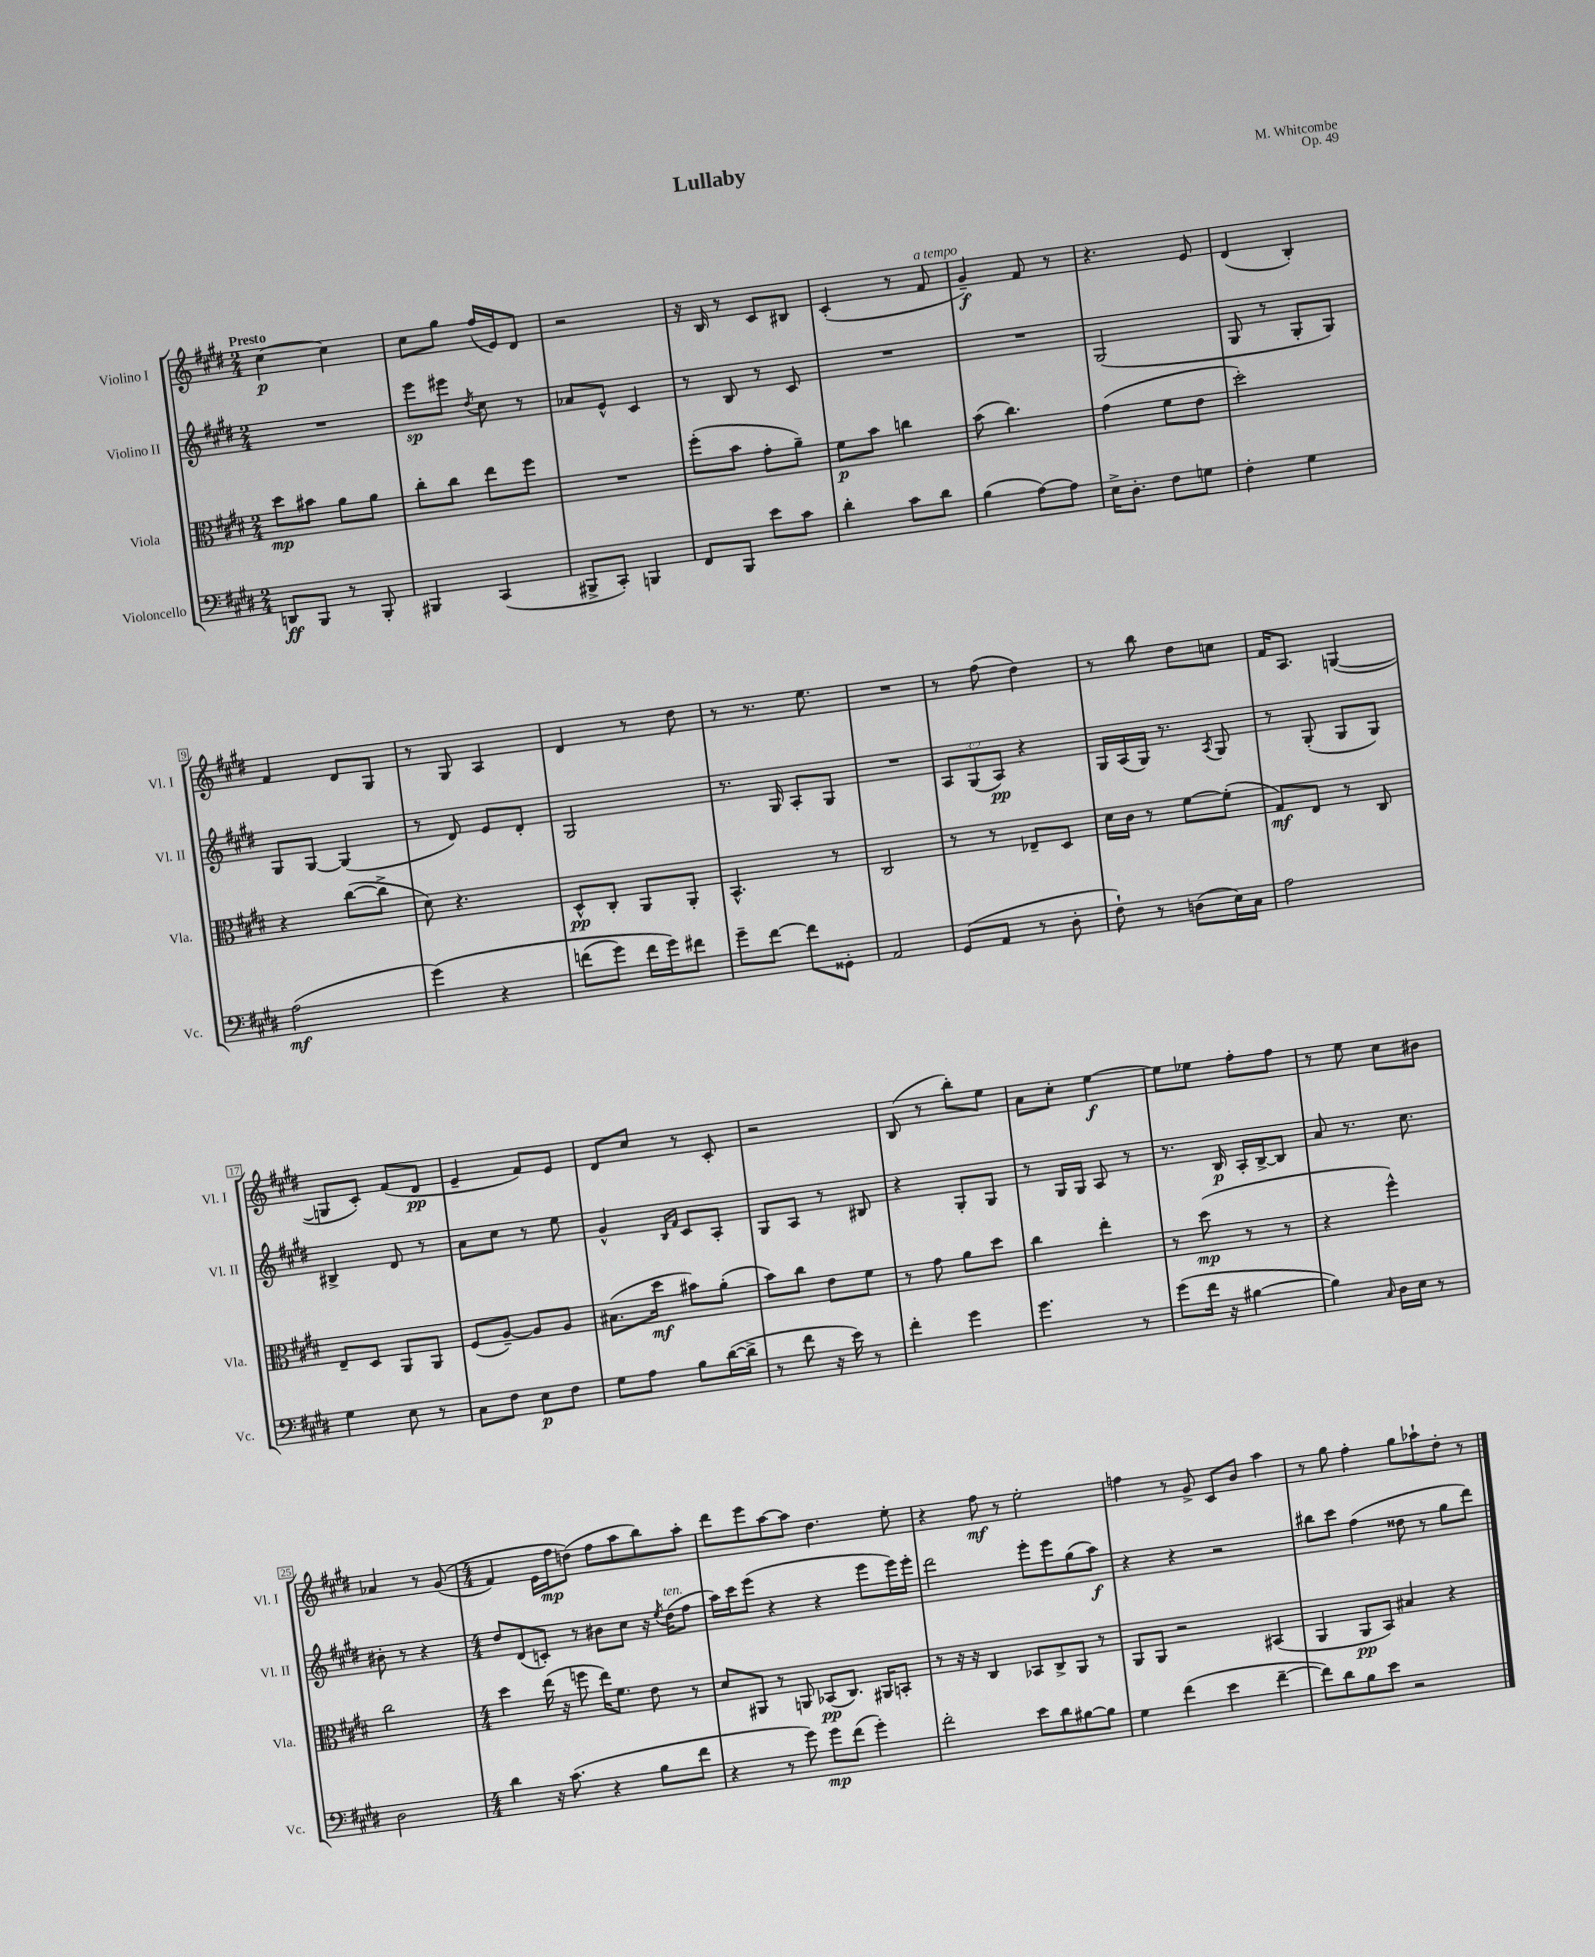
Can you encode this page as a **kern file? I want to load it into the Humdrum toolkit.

**kern	**kern	**kern	**kern
*staff4	*staff3	*staff2	*staff1
*clefF4	*clefC3	*clefG2	*clefG2
*k[f#c#g#d#]	*k[f#c#g#d#]	*k[f#c#g#d#]	*k[f#c#g#d#]
*M2/4	*M2/4	*M2/4	*M2/4
8DD/L	8dd#\L	2r	[4cc#\
8BBB/J	8b#\J	.	.
8r	8a\L	.	4cc#\]
8BBB'/	8a\J	.	.
=	=	=	=
4BBB#/	8cc#'\L	8eee\L	8cc#\L
.	8cc#\J	8eee#\J	8gg#\J
.	.	8qdd#/	.
(4CC#/	8ee\L	8cc#\	(16ff#/LL
.	.	.	16e/J)
.	8ff#\J	8r	8d#/J
=	=	=	=
8BBB#^/L	2r	8a-/L	2r
8CC#'/J)	.	8e^^/J	.
4BBB/	.	4c#/	.
=	=	=	=
8FF#/L	(8ff#'\L	8r	16r
.	.	.	16B/
8BBB/J	8b\J	8B/	8r
8e\L	8g#'\L	8r	8c#/L
8c#\J	8a~\J)	8c#/	8B#/J
=	=	=	=
4d#'\	8f#\L	2r	(4c#'/
.	8b\J	.	.
8c#\L	4cc\	.	8r
8d#\J	.	.	8f#/
=	=	=	=
(4B\	(8b\	2r	4g#~/)
.	4.cc#\)	.	.
[8A\L)	.	.	8f#/
8A\]J	.	.	8r
=	=	=	=
16E^\LK	(4g#\	(2G#/	4.r
8.D#'\J	.	.	.
8F#\L	8f#\L	.	.
8G\J	8e\J	.	8e/
=	=	=	=
4F#'\	2dd#'\)	8G#/	(4d#/
.	.	8r	.
4G#\	.	8G#'/L	4B'/)
.	.	8G#/J)	.
=	=	=	=
(2A\	4r	8G#/L	4f#/
.	.	[8G#/J	.
.	([8cc#\L	(4G#/]	8d#/L
.	8cc#^\]J	.	8G#/J
=	=	=	=
&(4g#\)	8d#\)	8r	8r
.	4.r	8d#/)	8G#/
4r	.	8e/L	4A/
.	.	8d#'/J	.
=	=	=	=
(8f\L	8D#^^/L	2G#/	4d#/
8g#\J)	8C#'/J	.	.
16f\LL	8AA/L	.	8r
16g#\J&)	.	.	.
8f#\J	8AA'/J	.	8dd#\
=	=	=	=
8g#~\L	4.BB^^/	8.r	8r
[8f#\J	.	.	8.r
.	.	16G#/	.
8f#\]L	.	8A'/L	.
.	.	.	8.ee\
8GG##'\J	8r	8G#/J	.
=	=	=	=
2AA/	2C#/	2r	2r
=	=	=	=
(8GG#/L	8r	12A/L	8r
.	.	(12G#/	.
8AA/J	8r	.	(8ff#\
.	.	12A/J)	.
8r	8E-~/L	4r	4dd#\)
8D#'\	8D#/J	.	.
=	=	=	=
8F#`\)	16d#\LL	16G#/LL	8r
.	16c#\JJ	(16A/	.
8r	8r	16G#/JJ)	8bb\
.	.	8.r	.
(8D\L	[8f#\L	.	8dd#\L
.	.	8qA/	.
16E\L)	(8f#'\]J	8G#/	8cc\J
16C#\JJ	.	.	.
=	=	=	=
2A\	8G#/L)	8r	16f#/LK
.	.	.	8.A/J
.	8E/J	(8G#'/	.
.	8r	8G#/L	([4G/
.	8C#/	8G#/J)	.
=	=	=	=
4G#\	8E~/L	4B#^/	8G/]L
.	8D#/J	.	8c#'/J)
8E\	8AA/L	8d#/	(8f#/L
8r	8AA/J	8r	8d#/J
=	=	=	=
8C#\L	(8F#/L	8a\L	4e~/
8F#\J	[8A~/J)	8cc#\J	.
8E\L	8A/]L	8r	8f#/L)
8F#\J	8A/J	8ee\	8e/J
=	=	=	=
8G#\L	(8.B#\L	4g#^^/	8d#/L
8A\J	.	.	8cc#/J
.	16dd#\Jk	.	.
.	.	16qqB/LL	.
.	.	16qqf#/JJ	.
8B\L	8b#\L)	8c#/L	8r
([16d#\L	(8a'\J	8A'/J	8c#'/
16d#^\]JJ	.	.	.
=	=	=	=
8r	8b\L)	8G#/L	2r
8f#\	8cc#\J	8A/J	.
16r	8e\L	8r	.
16e\)	.	.	.
8r	8f#\J	8B#/	.
=	=	=	=
4f#'\	8r	4r	(8B/
.	8g#\	.	8r
4g#\	8a\L	8G#'/L	8bb'\L)
.	8dd#\J	8G#/J	8ee\J
=	=	=	=
4.g#\	4cc#\	8r	8a\L
.	.	16G#/LL	8cc#'\J
.	.	16G#/JJ	.
.	4ee'\	8A/	[4ee\
8r	.	8r	.
=	=	=	=
(8g#\L	8r	8.r	8ee\]L
16f#\Jk	(8dd#\	.	8ee-\J
16r	.	16B/	.
[4B#\	8r	16A'/LL	8ff#'\L
.	.	[16B^/J	.
.	8r	8B/]J	8ff#\J
=	=	=	=
4B#\])	4r	8a/	8r
.	.	8.r	8ee\
16qqC#/	.	.	.
16D#\LL	4ff#^^\)	.	8cc#\L
16E\JJ	.	8.cc#\	.
8r	.	.	8b#\J
=	=	=	=
2D#\	2cc#\	8b#'\	4a-/
.	.	8r	.
.	.	4r	8r
.	.	.	&((8g#/
=	=	=	=
*M4/4	*M4/4	*M4/4	*M4/4
4d#\	4dd#\	8dd#/L	4f#/)
.	.	(8d#/	.
16r	(16ee\	8c'/J)	16e\LL
(8.c#\	16r	.	16ff#\J
.	8ff\	8r	(8dd\J&)
4r	16ee\LK)	8b#\L	8ff#\L
.	8.f#\J	.	.
.	.	8cc#\J	8aa\
8B\L	8e\	16r	8bb\)
.	.	8qee/	.
.	.	(16dd#\LK	.
8f#\J	8r	8ff#\J	8aa'\J
=	=	=	=
4r	8d#/L	16aa\LL)	8ddd#\L
.	.	16ccc#\J	.
.	8AA#/J	(8eee\J	8eee\
8r	8r	4r	[8aa\
8g#\)	8AA/	.	8aa\]J
8g#\L	(8BB-/L	4r	4.dd#\
(8f#\J	8.C#/J)	.	.
4g#'\)	.	8eee\L	.
.	16AA#/LK	.	.
.	8BB'/J	16eee\L)	8ee'\
.	.	16eee'\JJ	.
=	=	=	=
2f#'\	8r	2ddd#\	4r
.	16r	.	.
.	16r	.	.
.	4C#/	.	8ff#\
.	.	.	8r
8e\L	8BB-/L	8eee'\L	2ee'\
8d#\	8C#^/	8eee\	.
[8B#\	8AA/J	(8gg#\	.
8B#\]J	8r	8aa\J)	.
=	=	=	=
4G#\	8AA/L	4r	4ff\
.	8AA/J	.	.
(4f#\	2r	4r	8r
.	.	.	8g#^/
4e\	.	2r	8c#/L
.	.	.	8b/J
[4f#~\	(4BB#/	.	4aa\
=	=	=	=
8f#\]L)	4AA/	8bb#\L	8r
8d#\	.	8ccc#\J	8gg#\
8B\	8AA/L	(4ff#\	4ff#'\
8e\J	8BB/J)	.	.
2r	4B#/	8dd##\	8gg#\L
.	.	8r	8aa-`\
.	4r	8gg#\L	8dd#'\J
.	.	8ddd#\J)	8r
==	==	==	==
*-	*-	*-	*-
